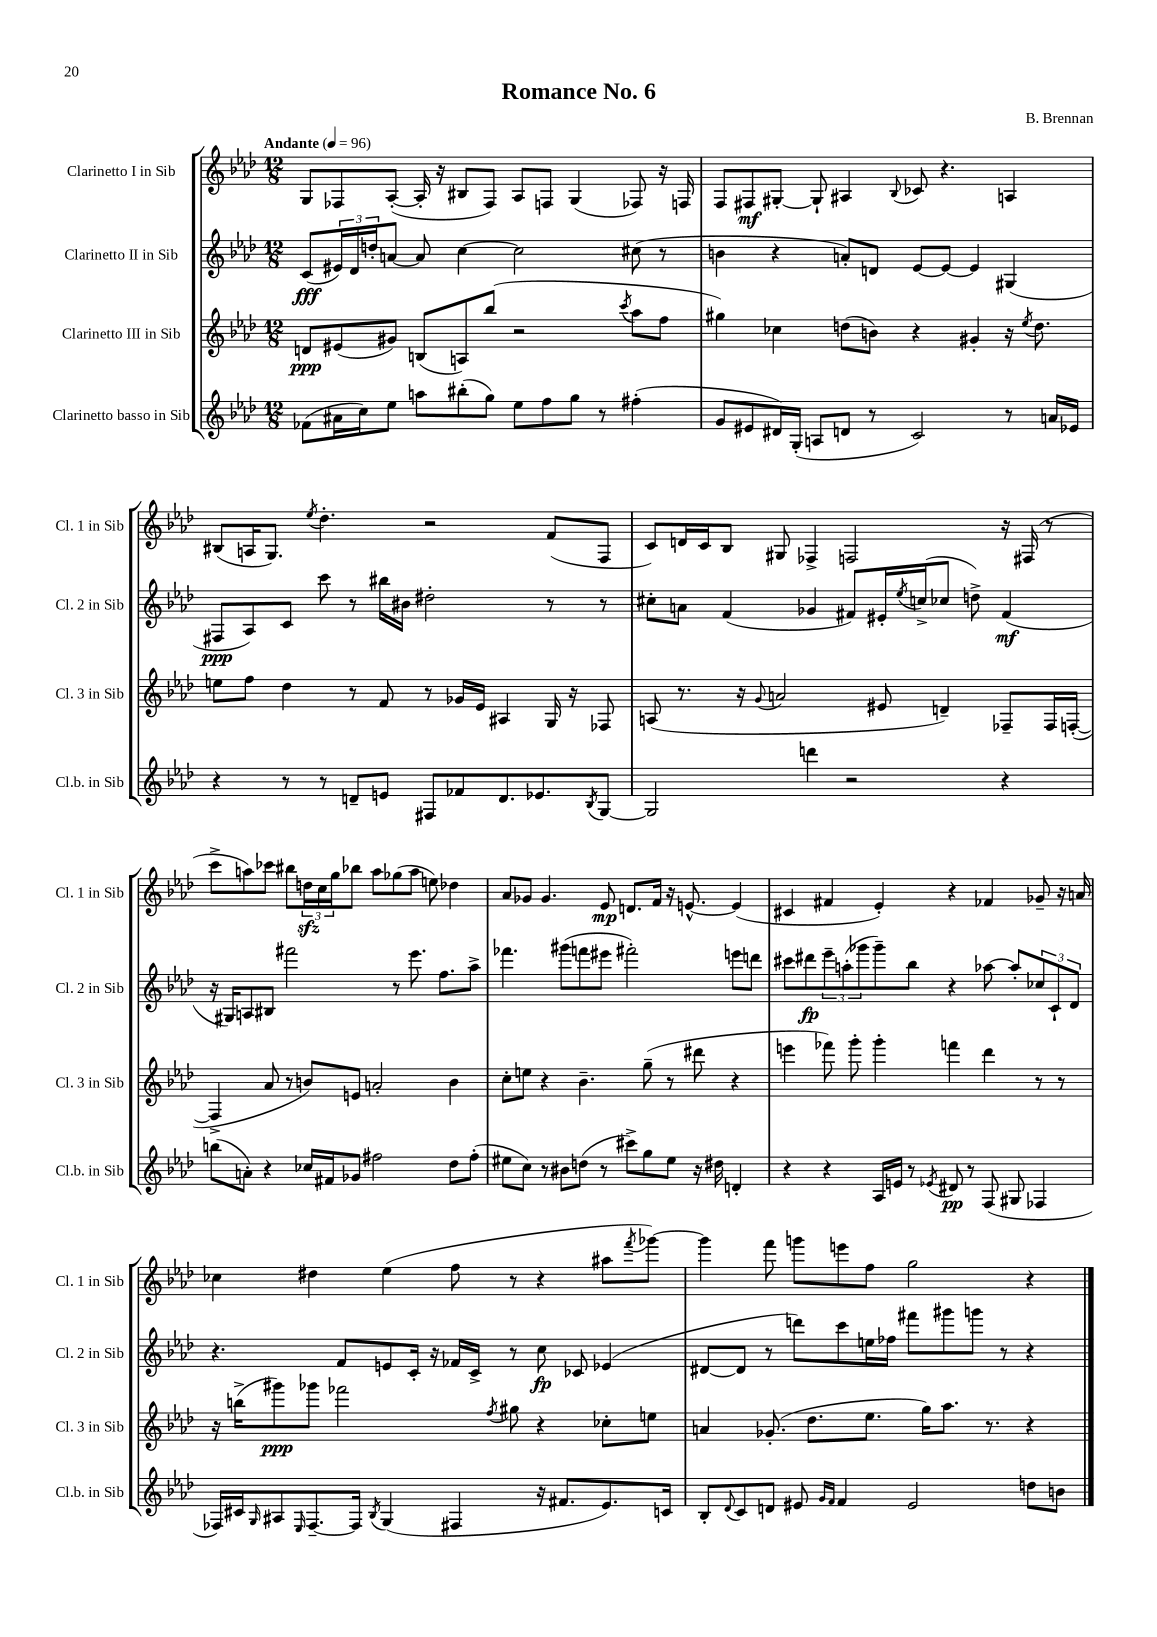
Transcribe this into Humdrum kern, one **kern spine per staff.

**kern	**kern	**kern	**kern
*staff4	*staff3	*staff2	*staff1
*clefG2	*clefG2	*clefG2	*clefG2
*k[b-e-a-d-]	*k[b-e-a-d-]	*k[b-e-a-d-]	*k[b-e-a-d-]
*M12/8	*M12/8	*M12/8	*M12/8
*MM96	*MM96	*MM96	*MM96
(8f-	8d	(8c	8G
16a#	(8e#	24e#)	8F-
.	.	24d-	.
16cc)	.	.	.
.	.	24dd'	.
8ee-	8g#)	[8a	([8A-'
8aa	(8B	8a]	16A-']
.	.	.	16r
(8bb#'	8A)	[4cc	8B#
8gg)	(8bb-	.	8F-)
8ee-	2r	2cc]	8A-
8ff	.	.	8F
8gg	.	.	(4G
8r	.	.	.
.	8qccc	.	.
(4ff#'	8aa-	(8cc#	8F-)
.	8ff	8r	16r
.	.	.	16F
=	=	=	=
8g	4gg#)	4b	8F
8e#	.	.	8F#
16d#)	4cc-	4r	[8G#'
(16G'	.	.	.
8A	.	.	8G#`]
8d	(8dd	8a')	4A#
8r	8b)	8d	.
.	.	.	8qqB-
2c)	4r	[8e-	8c-
.	.	8e-_	4.r
.	4g#'	4e-]	.
8r	16r	(4G#	4A
.	8qee-	.	.
.	8.dd	.	.
16a	.	.	.
16e-	.	.	.
=	=	=	=
4r	8ee	8F#	(8B#
.	8ff	8A-)	16A
.	.	.	8.G)
8r	4dd-	8c	.
.	.	.	8qee-
8r	.	8ccc	4.dd-'
8d~	8r	8r	.
8e	8f	16bb#	.
.	.	16b#	.
8F#	8r	2dd#'	2r
8f-	16g-	.	.
.	16e-	.	.
8.d	4A#	.	.
8.e-	.	.	.
.	16G	8r	(8f
.	16r	.	.
8qB-	.	.	.
[8G	8F-	8r	8F
=	=	=	=
2G]	(8A	8cc#'	8c)
.	8.r	8a	16d
.	.	.	16c
.	.	(4f	8B-
.	16r	.	.
.	8qqg	.	.
.	2a	.	8G#
4ddd	.	4g-	4F-^
2r	.	8f#)	2F
.	8e#	16e#'	.
.	.	8qee-	.
.	.	(16cc^	.
.	4d~)	8cc-	.
.	.	8dd^)	.
4r	8F-~	(4f#	16r
.	.	.	(16F#
.	16F-	.	8r
.	([16F'	.	.
=	=	=	=
(8bb	4F^]	16r	8ccc^
.	.	16G#)	.
8a')	.	8A	8aa)
4r	8a-	8B#	8ccc-
.	8r	2fff#	8bb#
16cc-	8b)	.	24dd
.	.	.	24cc
16f#	.	.	.
.	.	.	24gg
8g-	8e	.	8bb-
2ff#	2a'	.	8aa
.	.	8r	(8gg-
.	.	8.eee-	8aa
.	.	.	8ee)
.	.	8.ff	.
8dd-	4b	.	4dd-
(8ff#'	.	8aa-^	.
=	=	=	=
8ee#	8cc'	4.fff-	8a-
8cc)	8ee	.	8g-
8r	4r	.	4.g-
8b#	.	(8ggg#	.
(8dd	4.b-~	8fff	.
8r	.	8eee#	8e-
8ccc#^)	.	2fff#')	8.d
8gg	(8gg~	.	.
.	.	.	16f
8ee#	8r	.	16r
.	.	.	[8.e^^
16r	8ddd#	.	.
16dd#	.	.	.
4d'	4r	8eee	(4e]
.	.	8ddd	.
=	=	=	=
4r	4eee	8ccc#	4c#
.	.	8ddd#	.
4r	8fff-)	12eee-~	4f#
.	.	(12aa'	.
.	8ggg'	.	.
.	.	12ggg-	.
16A-	4ggg'	8ggg-~)	4e-')
16e	.	.	.
8r	.	8bb-	.
8qe-	.	.	.
8d#	4fff	4r	4r
8r	.	.	.
(8F	4ddd-	[8aa-	4f-
8G#	.	8aa-']	.
4F-	8r	12cc-	8g-~
.	.	12c`	.
.	8r	.	16r
.	.	12d-	.
.	.	.	16a
=	=	=	=
16F-)	16r	4.r	4cc-
16c#	(16bb^	.	.
16qqG	.	.	.
8A#	8ggg#)	.	.
16qqE-	.	.	.
[8.F-~	8ggg-	.	4dd#
.	2fff-	8f	.
16F-]	.	.	.
8qB-	.	.	.
(4G	.	8e	(4ee-
.	.	16c'	.
.	.	16r	.
4F#	.	16f-	8ff
.	.	16c^	.
.	8qff	.	.
.	8gg#	8r	8r
16r	4r	8cc	4r
8.f#	.	.	.
.	.	8c-	.
8.e-)	8cc-'	(4e-	8aa#
.	.	.	8qfff
.	8ee	.	[8ggg-)
16c	.	.	.
=	=	=	=
8B-'	4a	[8d#	4ggg-]
8qqd-	.	.	.
8c	.	8d#]	.
8d	(8.g-'	8r	8fff
8e#	.	8ddd)	8ggg
.	8.dd-	.	.
16qqg	.	.	.
16qqf	.	.	.
4f	.	8ccc	8eee
.	8.ee-	16ee	8ff
.	.	16ff-	.
2e#	.	8fff#	2gg
.	16gg)	.	.
.	8.aa-	8ggg#	.
.	.	8ggg	.
.	8.r	.	.
.	.	8r	.
8dd	4r	4r	4r
8b	.	.	.
==	==	==	==
*-	*-	*-	*-
